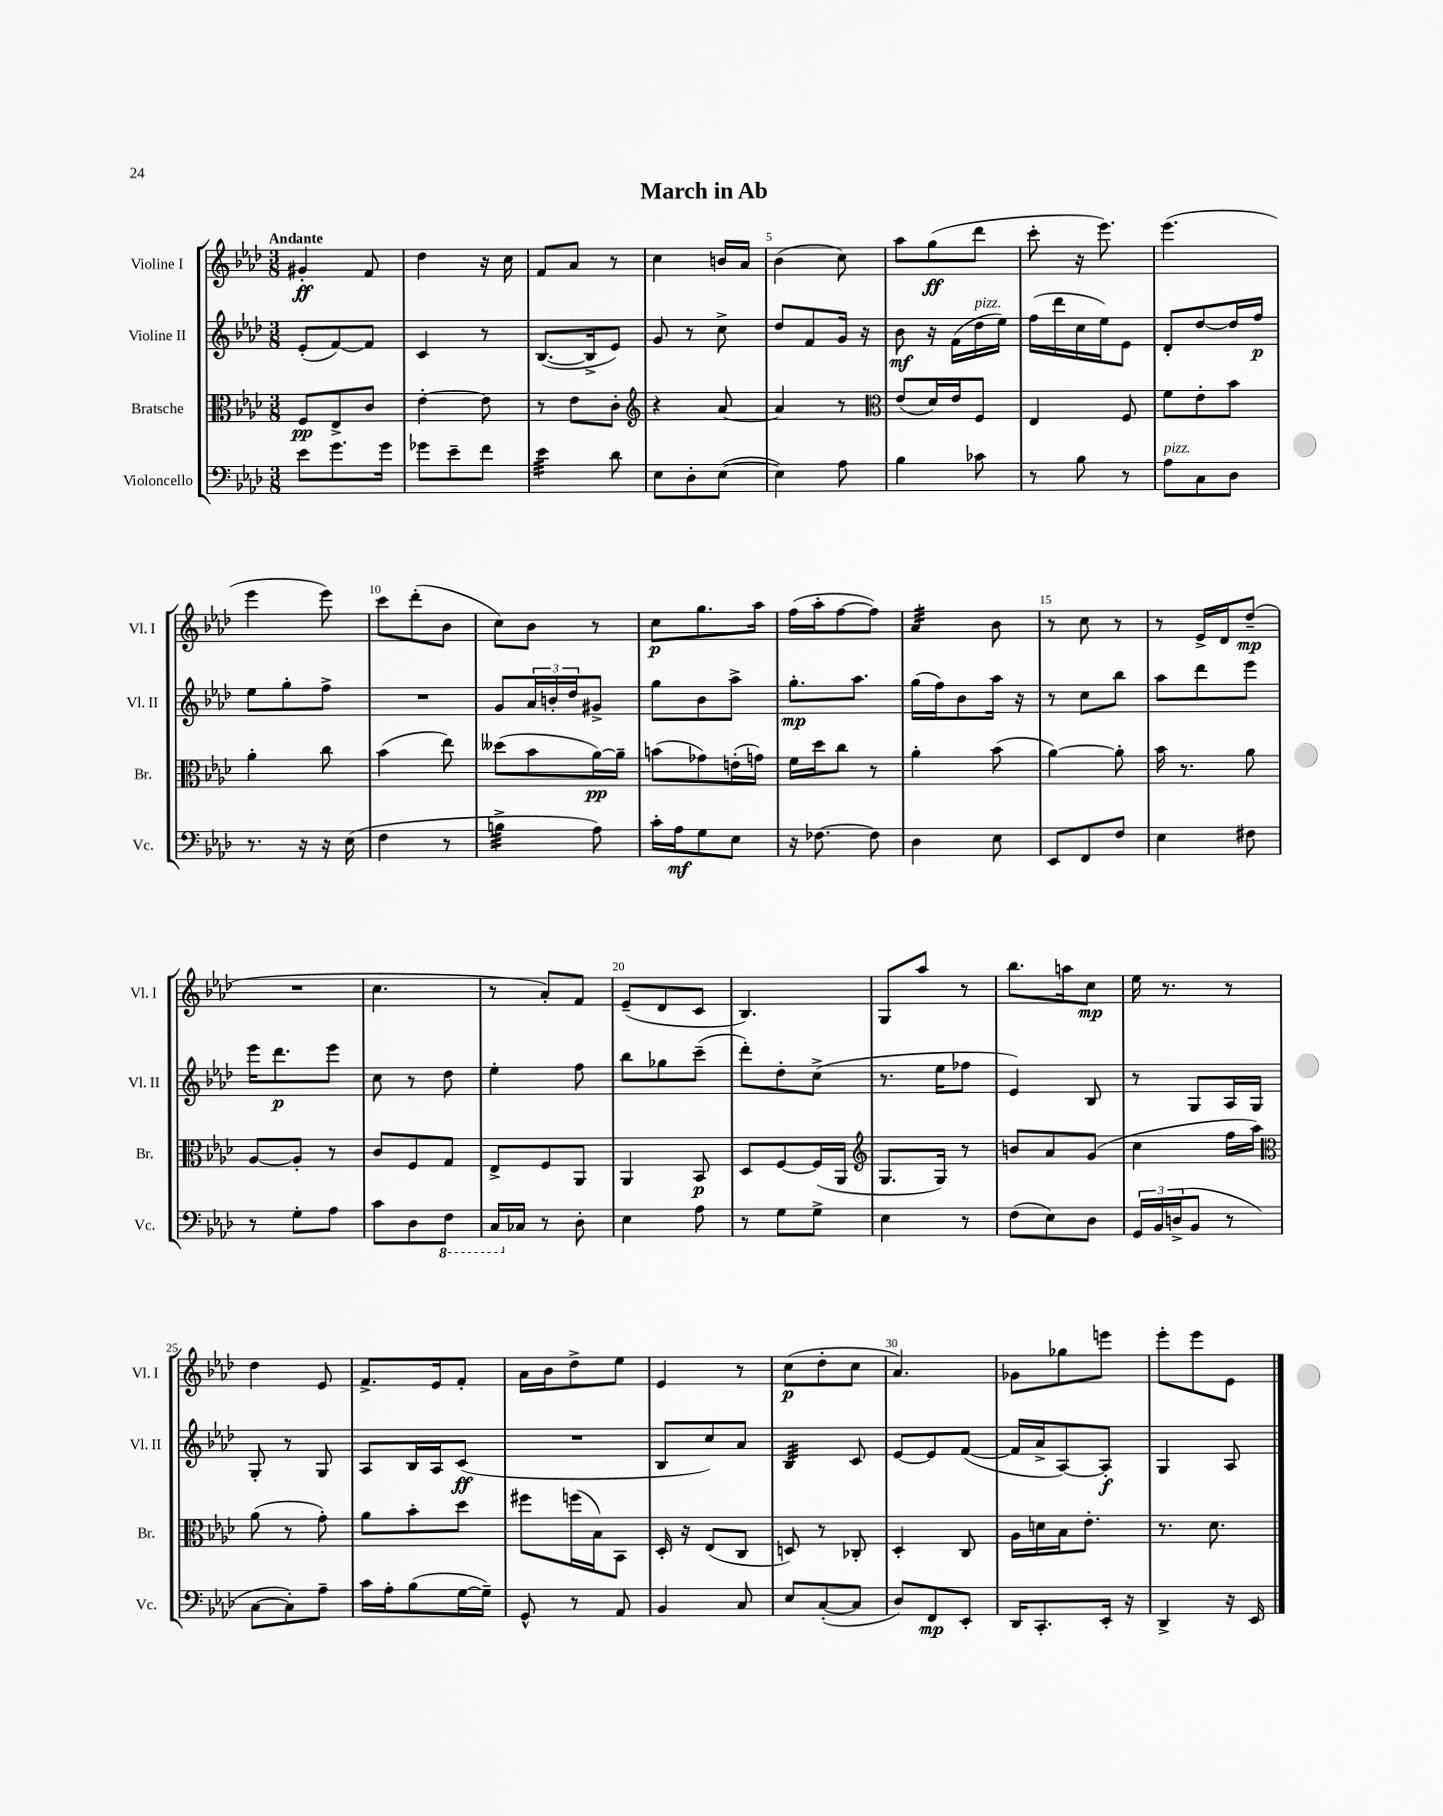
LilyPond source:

\header { title = "March in Ab" }
<<
\new StaffGroup <<
\new Staff = "s0" \with { instrumentName = "Violine I" shortInstrumentName = "Vl. I" } {
    \clef treble \key aes \major \numericTimeSignature \time 3/8 \tempo "Andante"
    gis'4-.\ff f'8 |
    des''4 r16 c''16 |
    f'8 aes'8 r8 |
    c''4 b'16 aes'16 |
    bes'4( c''8) |
    aes''8 g''8\ff( des'''8 |
    c'''8-. r16 ees'''8.) |
    ees'''4.( |
    ees'''4 ees'''8) |
    c'''8 des'''8-.( bes'8 |
    c''8) bes'8 r8 |
    c''8\p g''8. aes''16 |
    f''16( aes''16-. f''8~ f''8) |
    aes'4:32 bes'8 |
    r8 c''8 r8 |
    r8 ees'16-> des'16 des''8--\mp( |
    R4. |
    c''4. |
    r8 aes'8-.) f'8 |
    ees'8--( des'8 c'8 |
    bes4.) |
    g8 aes''8 r8 |
    bes''8. a''16 c''8\mp |
    ees''16 r8. r8 |
    des''4 ees'8 |
    f'8.-> ees'16 f'8-. |
    aes'16 bes'16 des''8-> ees''8 |
    ees'4 r8 |
    c''8\p( des''8-. c''8 |
    aes'4.) |
    ges'8 ges''8 e'''8 |
    ees'''8-. ees'''8 ees'8 \bar "|." |
}
\new Staff = "s1" \with { instrumentName = "Violine II" shortInstrumentName = "Vl. II" } {
    \clef treble \key aes \major \numericTimeSignature \time 3/8
    ees'8-.( f'8~) f'8 |
    c'4 r8 |
    bes8.~( bes16-> ees'8) |
    g'8 r8 c''8-> |
    des''8 f'8 g'16 r16 |
    bes'8\mf r16 f'16( des''16^\markup { \italic "pizz." } ees''16) |
    f''16( des'''16 c''16 ees''16) ees'8 |
    des'8-. des''8~ des''16 f''16\p |
    ees''8 g''8-. f''8-> |
    R4. |
    g'8 \tuplet 3/2 { aes'16 b'16-. des''16 } gis'8-> |
    g''8 bes'8 aes''8-> |
    g''8.-.\mp aes''8. |
    g''16( f''16) bes'8 aes''16 r16 |
    r8 c''8 bes''8 |
    aes''8 des'''8 ees'''8 |
    ees'''16 des'''8.\p ees'''8 |
    c''8 r8 des''8 |
    ees''4-. f''8 |
    bes''8 ges''8 c'''8--( |
    des'''8-.) des''8-. c''8->( |
    r8. ees''16 fes''8 |
    ees'4) bes8 |
    r8 g8 aes16 g16 |
    g8-. r8 g8 |
    aes8 bes16 aes16 c'8\ff( |
    R4. |
    bes8 c''8) aes'8 |
    bes4:32 c'8 |
    ees'8~ ees'8 f'8~( |
    f'16 aes'16-> aes8~) aes8-.\f |
    g4 aes8 \bar "|." |
}
\new Staff = "s2" \with { instrumentName = "Bratsche" shortInstrumentName = "Br." } {
    \clef alto \key aes \major \numericTimeSignature \time 3/8
    f8\pp ees8-> c'8 |
    ees'4~-. ees'8 |
    r8 ees'8 c'8-. |
    \clef treble r4 aes'8~ |
    aes'4 r8 |
    \clef alto ees'8( des'16) ees'16 f8 |
    ees4 f8 |
    f'8 ees'8-. bes'8 |
    aes'4-. c''8 |
    bes'4( ees''8) |
    deses''8( bes'8 aes'16~\pp) aes'16-- |
    b'8( ges'8) e'16-.( g'16) |
    f'16 des''16 c''8 r8 |
    aes'4-. bes'8( |
    aes'4~) aes'8-. |
    bes'16 r8. aes'8 |
    aes8~ aes8-. r8 |
    c'8 f8 g8 |
    ees8-> f8 aes,8 |
    aes,4 bes,8\p |
    des8 f8~ f16( aes,16 |
    \clef treble g8. g16) r8 |
    b'8 aes'8 g'8( |
    c''4 f''16 aes''16) |
    \clef alto aes'8( r8 g'8-.) |
    aes'8 bes'8-. des''8 |
    fis''8 f''16( bes16) bes,8 |
    des16-. r16 ees8( c8 |
    d8) r8 ces8-. |
    des4-. c8 |
    aes16 d'16 bes16 ees'8.-. |
    r8. des'8. \bar "|." |
}
\new Staff = "s3" \with { instrumentName = "Violoncello" shortInstrumentName = "Vc." } {
    \clef bass \key aes \major \numericTimeSignature \time 3/8
    ees'8 g'8. g'16 |
    ges'8 ees'8-- f'8 |
    ees'4:32 des'8 |
    ees8 des8-. ees8~( |
    ees4) aes8 |
    bes4 ces'8 |
    r8 bes8 r8 |
    aes8^\markup { \italic "pizz." } c8 des8 |
    r8. r16 r16 ees16( |
    f4 r8 |
    b4:32-> aes8) |
    c'16-. aes16\mf g8 ees8 |
    r16 fes8.~ fes8 |
    des4 ees8 |
    ees,8 f,8 f8 |
    ees4 fis8 |
    r8 g8-. aes8 |
    c'8 des8 \ottava #-1 f,8 |
    c,16 \ottava #0 ces16 r8 des8-. |
    ees4 aes8 |
    r8 g8 g8-> |
    ees4 r8 |
    f8( ees8) des8 |
    \tuplet 3/2 { g,16 bes,16 d16->( } bes,8 r8 |
    c8~ c8-.) aes8-- |
    c'16 aes16-. bes8( g16~ g16--) |
    g,8-^ r8 aes,8 |
    bes,4 c8 |
    ees8 c8~-.( c8 |
    des8) f,8\mp ees,8-. |
    des,16 c,8.-. ees,16-. r16 |
    des,4-> r16 ees,16 \bar "|." |
}
>>
>>
\layout { \context { \Score \override BarNumber.break-visibility = ##(#f #t #t) barNumberVisibility = #(every-nth-bar-number-visible 5) } }
